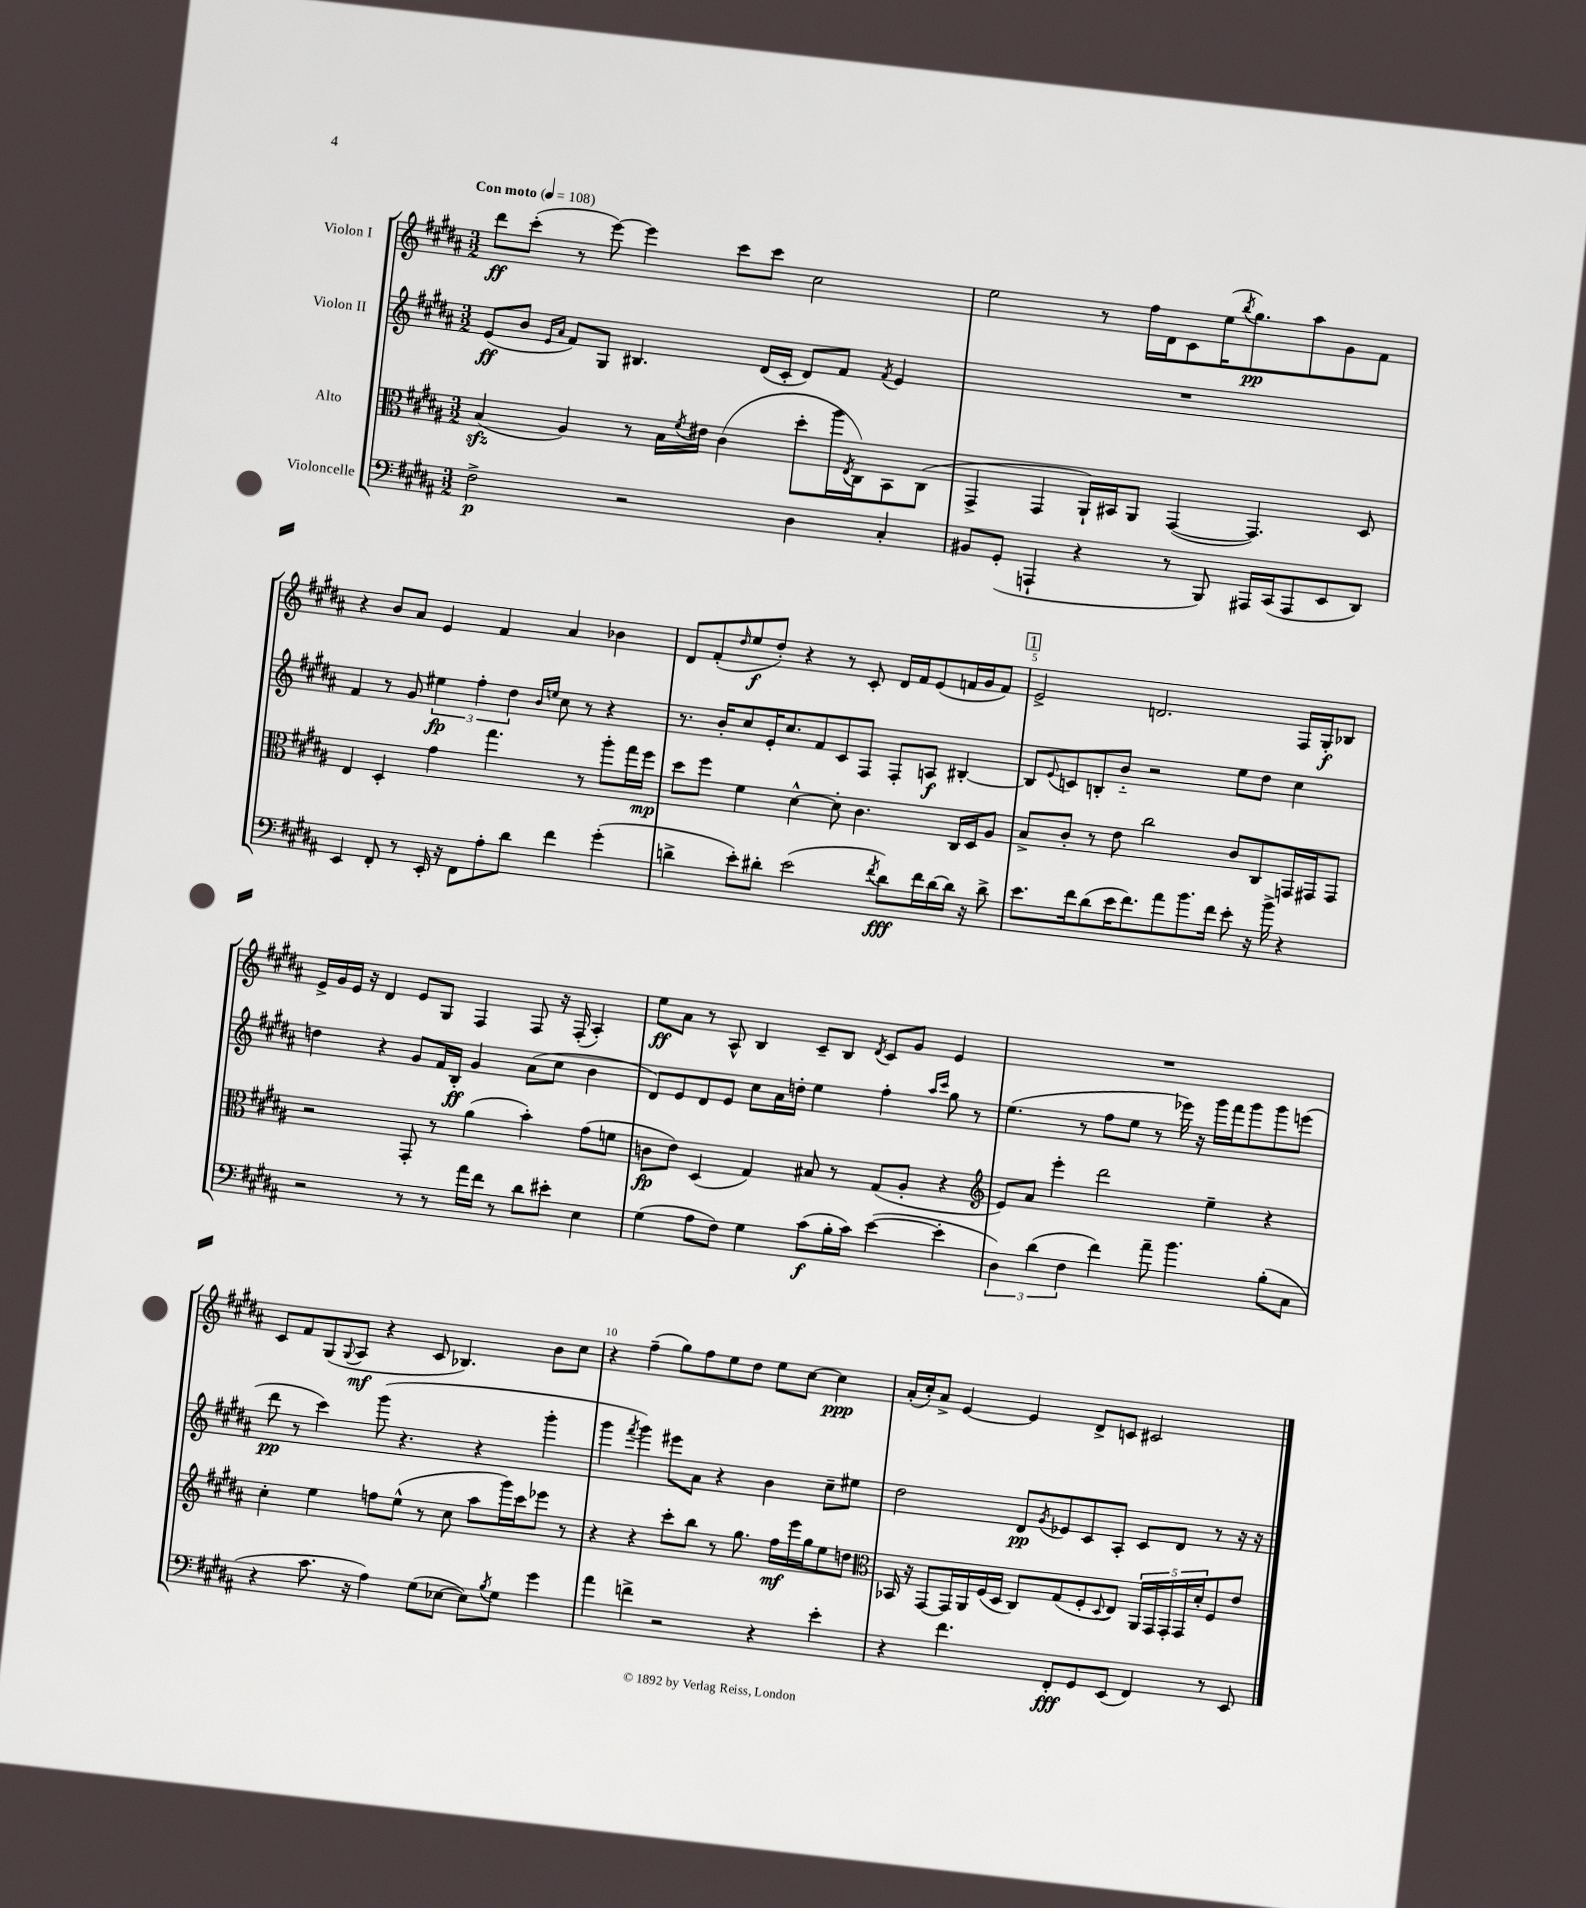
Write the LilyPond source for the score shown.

<<
\new StaffGroup <<
\new Staff = "s0" \with { instrumentName = "Violon I" } {
    \clef treble \key b \major \numericTimeSignature \time 3/2 \tempo "Con moto" 4 = 108
    dis'''8\ff cis'''8-.( r8 e'''8~) e'''4 cis'''8 cis'''8 cis''2 |
    e''2 r8 fis''16 dis'16 cis'8 e''16( \acciaccatura { b''8 } gis''8.\pp) ais''8 gis'8 fis'8 |
    r4 b'8 ais'8 e'4 fis'4 ais'4 bes'4 |
    dis'8 fis'8-.( \grace { dis''16 } e''8\f dis''8-.) r4 r8 cis'8-. dis'16 fis'16 e'8( f'16 gis'16 f'8) |
    \mark \markup { \box "1" } e'2-> d'2. fis16 gis16-.\f bes8 |
    e'16-> gis'16 e'16 r16 dis'4 e'8 gis8 fis4 fis8 r16 fis16-.( ais4-.) |
    e''8\ff ais'8 r8 ais8-^ b4 cis'8-- b8 \acciaccatura { dis'8 } cis'8 gis'8 e'4 |
    R1. |
    cis'8 fis'8 gis8( \appoggiatura { gis8 } ais8\mf r4 cis'8 bes4.) b'8 cis''8 |
    r4 fis''4--( gis''8) fis''8 e''8 dis''8 e''8 cis''8~ cis''4\ppp |
    ais'16-.( cis''16-.) ais'8-> e'4~ e'4 dis'8-> c'8 cis'2 \bar "|." |
}
\new Staff = "s1" \with { instrumentName = "Violon II" } {
    \clef treble \key b \major \numericTimeSignature \time 3/2
    e'8\ff( b'8 \grace { e'16 ais'16 } fis'8) gis8 bis4. dis'16( cis'16-. dis'8) fis'8 \acciaccatura { fis'8 } e'4 |
    R1. |
    fis'4 r8 gis'8 \tuplet 3/2 { eis''4\fp fis''4-. dis''4 } \grace { b'16 e''16 } cis''8 r8 r4 |
    r8. b'16-. cis''8 e'16-. cis''8. fis'8 cis'8 fis8 fis8-. a8\f bis4~-. |
    \mark \markup { \box "1" } bis8 \appoggiatura { e'8 } c'8 b8-. b'8-_ r2 e''8 dis''8 cis''4 |
    d''4 r4 gis'8 fis'16 b16-.\ff gis'4 ais'8( cis''8 b'4 |
    dis'8) e'8 dis'8 e'8 cis''8 ais'16 d''16-. e''4 fis''4-. \grace { ais''16 cis'''16 } gis''8 r8 |
    e''4.( r8 fis''8 e''8 r8 ees'''16) r16 gis'''16 fis'''16 gis'''8 gis'''8 e'''8( |
    dis'''8\pp r8 cis'''4) gis'''8( r4. r4 gis'''4-. |
    gis'''4 \acciaccatura { fis'''8 } gis'''4) eis'''8 ais'8 r4 b'4 cis''8-- eis''8 |
    dis''2 dis'8\pp \acciaccatura { gis'8 } ees'8 cis'8 ais8-. cis'8 dis'8 r8 r16 r16 \bar "|." |
}
\new Staff = "s2" \with { instrumentName = "Alto" } {
    \clef alto \key b \major \numericTimeSignature \time 3/2
    b4\sfz( ais4) r8 b16 \acciaccatura { fis'8 } eis'16 cis'4( dis''8-. ais''16 \acciaccatura { e8 } cis16) b,8 cis8( |
    gis,4-> gis,4 ais,16-!) bis,16 ais,8 gis,4~( gis,4.) dis8 |
    e4 dis4-. gis'4 gis''4. r8 ais''8-. gis''16 fis''16\mp |
    dis''8 fis''8 fis'4 dis'4~-^ dis'8-. cis'4. cis16 dis16 ais8 |
    \mark \markup { \box "1" } b8-> cis'8-. r8 e'8 cis''2 cis'8 cis8 g,16 gis,16 gis,8 |
    r2 gis,8-. r8 ais'4( b'4-.) gis'8( f'8 |
    c'8\fp e'8) dis4( gis4) bis8 r8 gis8( ais8-. r4 |
    \clef treble e'8) ais'8 e'''4-. dis'''2 e''4-- r4 |
    cis''4-. e''4 f''8 e''8-^( r8 cis''8 ais''8 gis'''16) cis'''16 ees'''8 r8 |
    r4 r4 cis'''8-. b''8 r8 gis''8. fis''16\mf e'''16 gis''16 e''8 d''8 |
    \clef alto bes,16 r16 gis,8~ gis,16 ais,16 fis16( dis16 cis8) gis8( fis8-. \appoggiatura { dis8 } e8) \tuplet 5/4 { ais,16 gis,16 gis,16-. gis,16 dis'16-. } fis8 e'8 \bar "|." |
}
\new Staff = "s3" \with { instrumentName = "Violoncelle" } {
    \clef bass \key b \major \numericTimeSignature \time 3/2
    fis2->\p r2 dis4 cis4-. |
    bis,8 gis,8-.( a,,4-! r4 r8 b,,8) ais,,16 cis,16( ais,,8 e,8 dis,8) |
    e,4 fis,8-. r8 e,16-. r16 fis,8 ais8-. dis'8 fis'4 gis'4-.( |
    d'4-> e'8-.) dis'8-. e'2( \acciaccatura { fis'8 } dis'8\fff) fis'16 dis'16~ dis'16 r16 dis'8-> |
    \mark \markup { \box "1" } e'8. fis'16 dis'8( e'16 fis'8.) ais'8 b'8. fis'16 e'8-. r16 b'16-> r4 |
    r2 r8 r8 ais'16 fis'16 r8 dis'8 eis'8-. e4 |
    gis4( ais8 fis8) gis4 cis'8\f( b16-. cis'16) e'4~( e'4-. |
    \tuplet 3/2 { dis4) dis'4( fis4 } fis'4) ais'8-- b'4. b8-.( cis8 |
    r4 cis'8. r16 ais4) gis8( ees8~ ees8) \acciaccatura { b8 } gis8 gis'4 |
    ais'4 f'4-> r2 r4 e'4-. |
    r4 fis'4. fis,8-.\fff gis,8 e,8( fis,4) r8 e,8 \bar "|." |
}
>>
>>
\layout { \context { \Score \override BarNumber.break-visibility = ##(#f #t #t) barNumberVisibility = #(every-nth-bar-number-visible 5) } }
